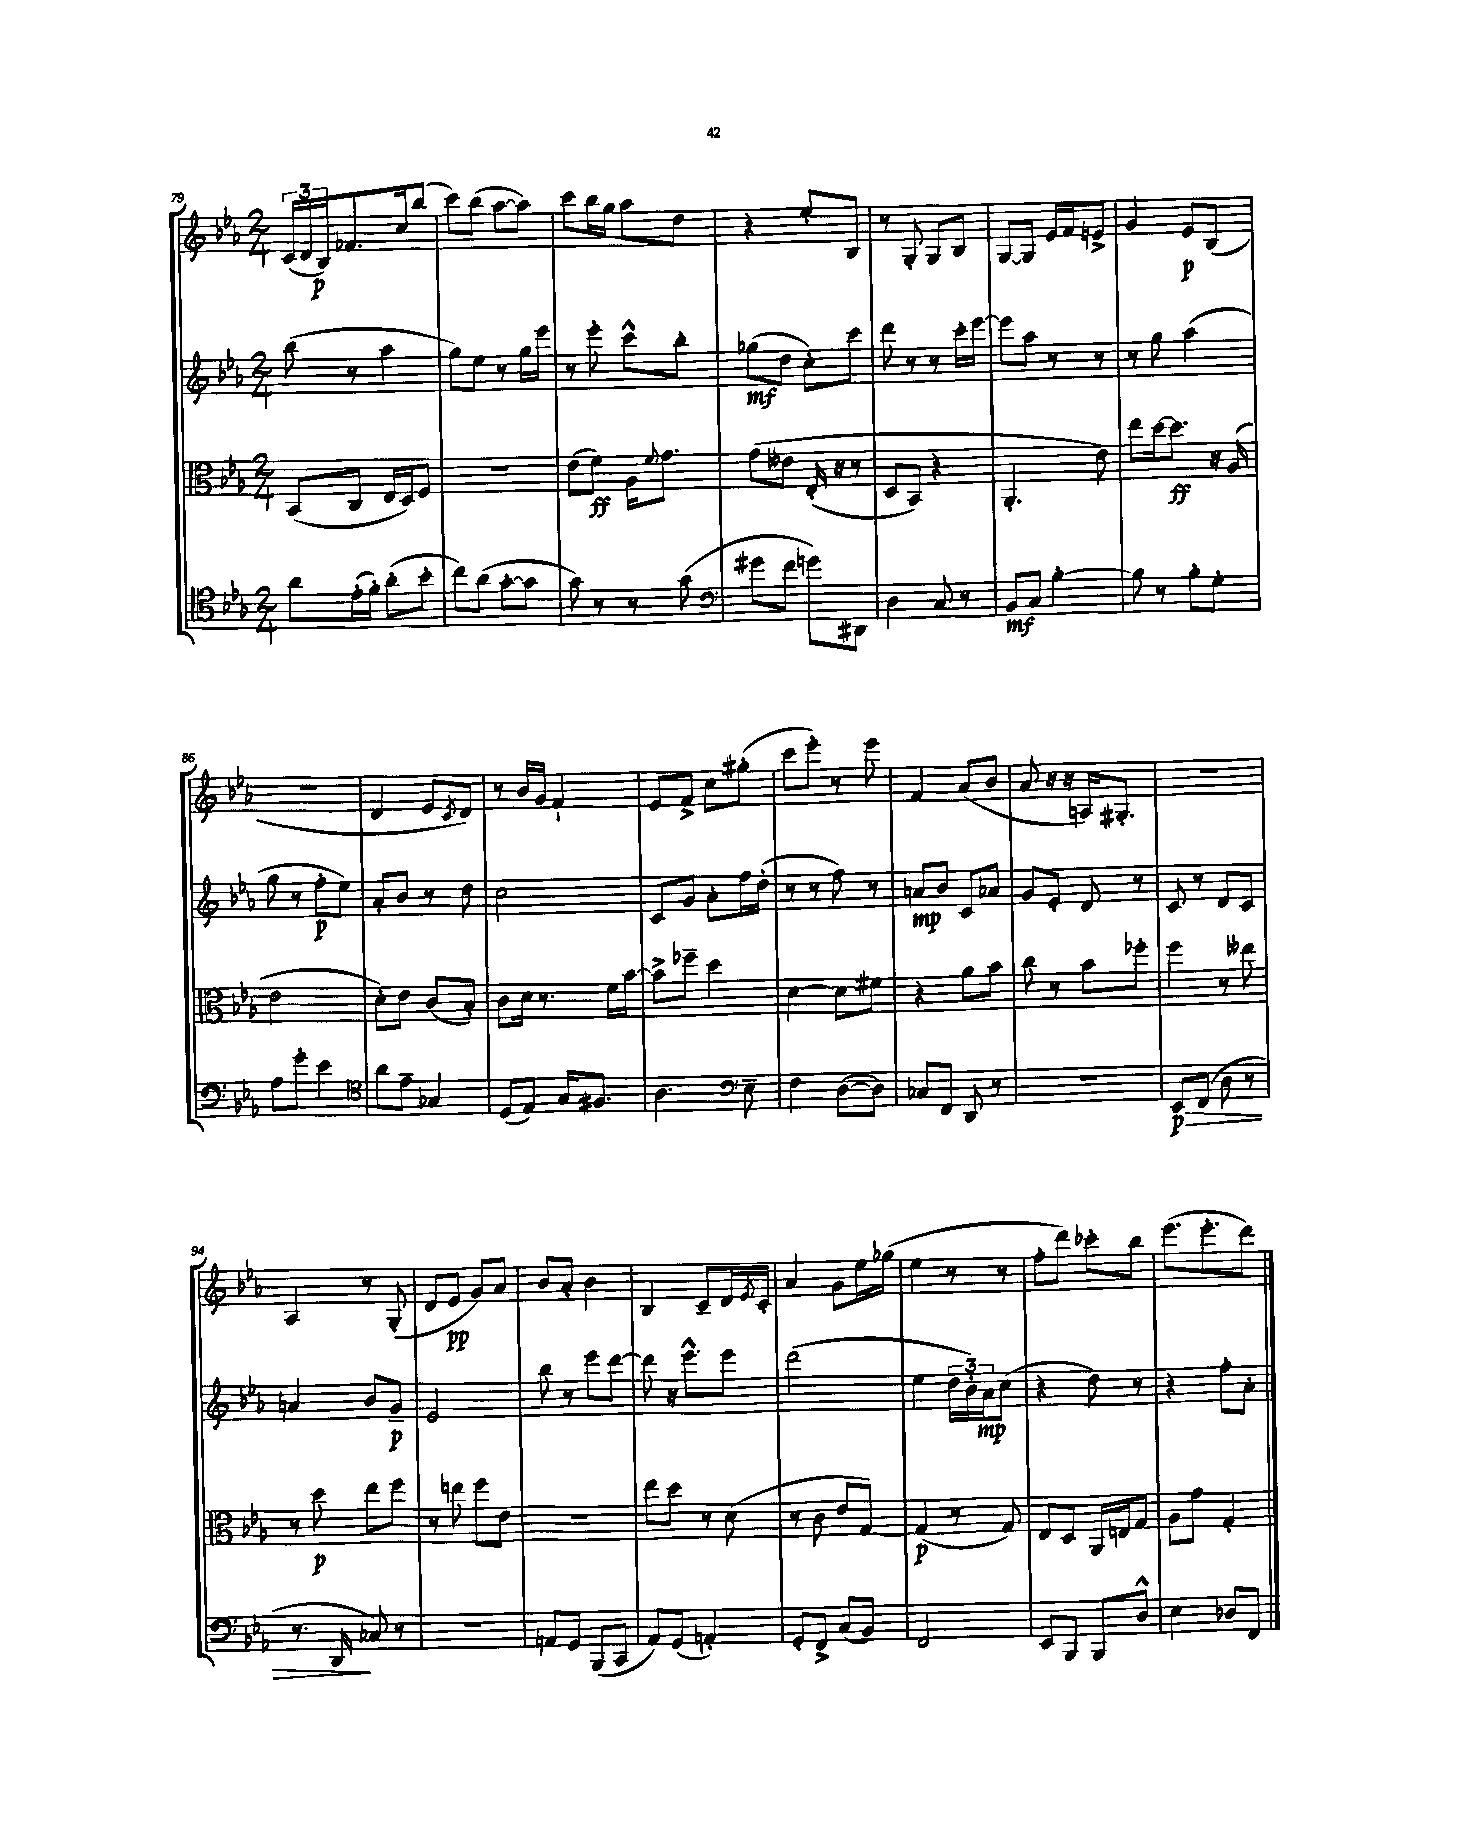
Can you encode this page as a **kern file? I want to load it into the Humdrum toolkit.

**kern	**kern	**kern	**kern
*staff4	*staff3	*staff2	*staff1
*clefC4	*clefC3	*clefG2	*clefG2
*k[b-e-a-]	*k[b-e-a-]	*k[b-e-a-]	*k[b-e-a-]
*M2/4	*M2/4	*M2/4	*M2/4
8a-\L	(8BB-/L	(8bb-\	(24c/LL
.	.	.	24d/
.	.	.	24B-/J)
(16e-'\L	8C/J	8r	8.f-/
16f'\JJ)	.	.	.
(8a-'\L	16E-/LL	4aa-\	.
.	16D/J)	.	16cc/k
8b-'\J	8F/J	.	(8bb-/J
=	=	=	=
8cc\L)	2r	8gg\L)	8ccc\L)
(8a-\J	.	8ee-\J	(8bb-\J
[8g'\L	.	8r	[8aa-\L
8g\]J	.	16gg\LL	8aa-\]J)
.	.	16eee-\JJ	.
=	=	=	=
8g\)	(8e-\L	8r	8ccc\L
8r	8f\J)	8eee-'\	16bb-\L
.	.	.	16gg\JJ
8r	16A-\LK	8ccc^^\L	8aa-\L
.	8qqf/	.	.
.	8.g\J	.	.
(8g\	.	8bb-'\J	8dd\J
=	=	=	=
*clefF4	*	*	*
8g#\L	&(8g\L	(8gg-\L	4r
8f\J	8e--\J	8dd\J	.
8g\L)	(16E-'/	8cc'\L)	8ee-'/L
.	16r	.	.
8DD#\J	8r	8ccc\J	8B-/J
=	=	=	=
4D\	8D/L	8ddd\	8r
.	8BB-/J)	8r	8G'/
8C/	4r	8r	8G/L
8r	.	16ccc'\LL	8B-/J
.	.	[16eee-\JJ	.
=	=	=	=
8BB-/L	4.AA-'/	8eee-\]L	[8G/L
8C/J	.	8aa-\J	8G/]J
[4B-'\	.	8r	16e-/LL
.	.	.	16f/J
.	8e-\&)	8r	8e^/J
=	=	=	=
8B-\]	8ee-\L	8r	4g/
8r	[16dd\k	8gg\	.
.	8.dd\]J	.	.
8B-'\L	.	(4aa-\	8e-/L
8G'\J	16r	.	(8B-/J
.	(16A-/	.	.
=	=	=	=
8A-\L	2e-\	8gg\	2r
8g'\J	.	8r	.
4e-\	.	8ff'\L	.
.	.	8ee-\J)	.
=	=	=	=
*clefC4	*	*	*
8a-\L	8d'\L)	8a-'/L	4d/
8e-~\J	8e-\J	8b-/J	.
4G-/	(8c/L	8r	8e-/L
.	.	.	8qc/
.	8B-'/J)	8dd\	8d/J)
=	=	=	=
(8D/L	8c\L	2cc\	8r
8E-/J)	16d\Jk	.	16b-/LL
.	8.r	.	16g/JJ
16G/LK	.	.	4f`/
8.F#/J	.	.	.
.	16f\LL	.	.
.	[16b-\JJ	.	.
=	=	=	=
4.A-\	8b-^\]L	8c/L	8e-/L
.	8ff-~\J	8g/J	8f^/J
.	4dd\	8a-'\L	8cc\L
*clefF4	*	*	*
8E-~\	.	16ff\L	(8gg#'\J
.	.	(16dd'\JJ	.
=	=	=	=
4F\	[4d\	8r	8ccc\L
.	.	8r	8eee-'\J)
([8D\L	8d\]L	8ff\)	8r
8D\]J)	8f#\J	8r	8eee-\
=	=	=	=
8C-/L	4r	8a/L	4f/
8FF/J	.	8b-/J	.
8DD/	8a-\L	8c/L	(8a-/L
8r	8b-\J	8a-/J	8b-/J
=	=	=	=
2r	8cc\	8g/L	8a-/
.	8r	8e-'/J	16r
.	.	.	16r
.	8b-\L	8d/	16A/LK)
.	.	.	8.G#'/J
.	8ff-'\J	8r	.
=	=	=	=
8EE-/L	4ff\	8c/	2r
(8FF/J	.	8r	.
8D\	8r	8d/L	.
8r	8ee--\	8c/J	.
=	=	=	=
8.r	8r	4a/	4A-/
.	8dd\	.	.
16DD/	.	.	.
8C-/)	8ee-\L	8b-/L	8r
8r	8ff\J	8g~/J	(8G'/
=	=	=	=
2r	8r	2e-/	8d/L
.	8ee\	.	8e-/J
.	8ff\L	.	8g/L)
.	8e-\J	.	8a-/J
=	=	=	=
8AA/L	2r	8bb-\	8b-/L
8GG/J	.	8r	8a-'/J
(8BBB-/L	.	8eee-\L	4b-\
8CC/J	.	[8ddd\J	.
=	=	=	=
8AA-/L)	8ee-\L	8ddd\]	4B-/
(8GG/J	8dd\J	16r	.
.	.	8.eee-^^\L	.
4AA'/)	8r	.	8c~/L
.	(8d\	8eee-\J	16d/L
.	.	.	8qe-/
.	.	.	16c'/JJ
=	=	=	=
8GG'/L	8r	(2ddd\	4a-/
8FF^/J	8c\	.	.
(8C/L	8e-/L	.	8g\L
8BB-/J)	[8G/J)	.	16ee-\L
.	.	.	(16gg-\JJ
=	=	=	=
2FF/	(4G/]	4ee-\	4ee-\
.	8r	24dd\LL	8r
.	.	24b-'\)	.
.	.	24a-\J	.
.	8G/)	(8cc\J	8r
=	=	=	=
8EE-/L	8E-/L	4r	8ff'\L
8BBB-/J	8D/J	.	8ddd\J)
8BBB-/L	16AA-/LL	8dd\)	8ccc-'\L
.	16E/J	.	.
8D^^/J	8G/J	8r	8bb-\J
=	=	=	=
4E-\	8A-\L	4r	(8.eee-\L
.	8g\J	.	.
.	.	.	8.eee-'\
8D-/L	4G'/	8ff'\L	.
8FF/J	.	8a-'\J	8ddd\J)
==	==	==	==
*-	*-	*-	*-
